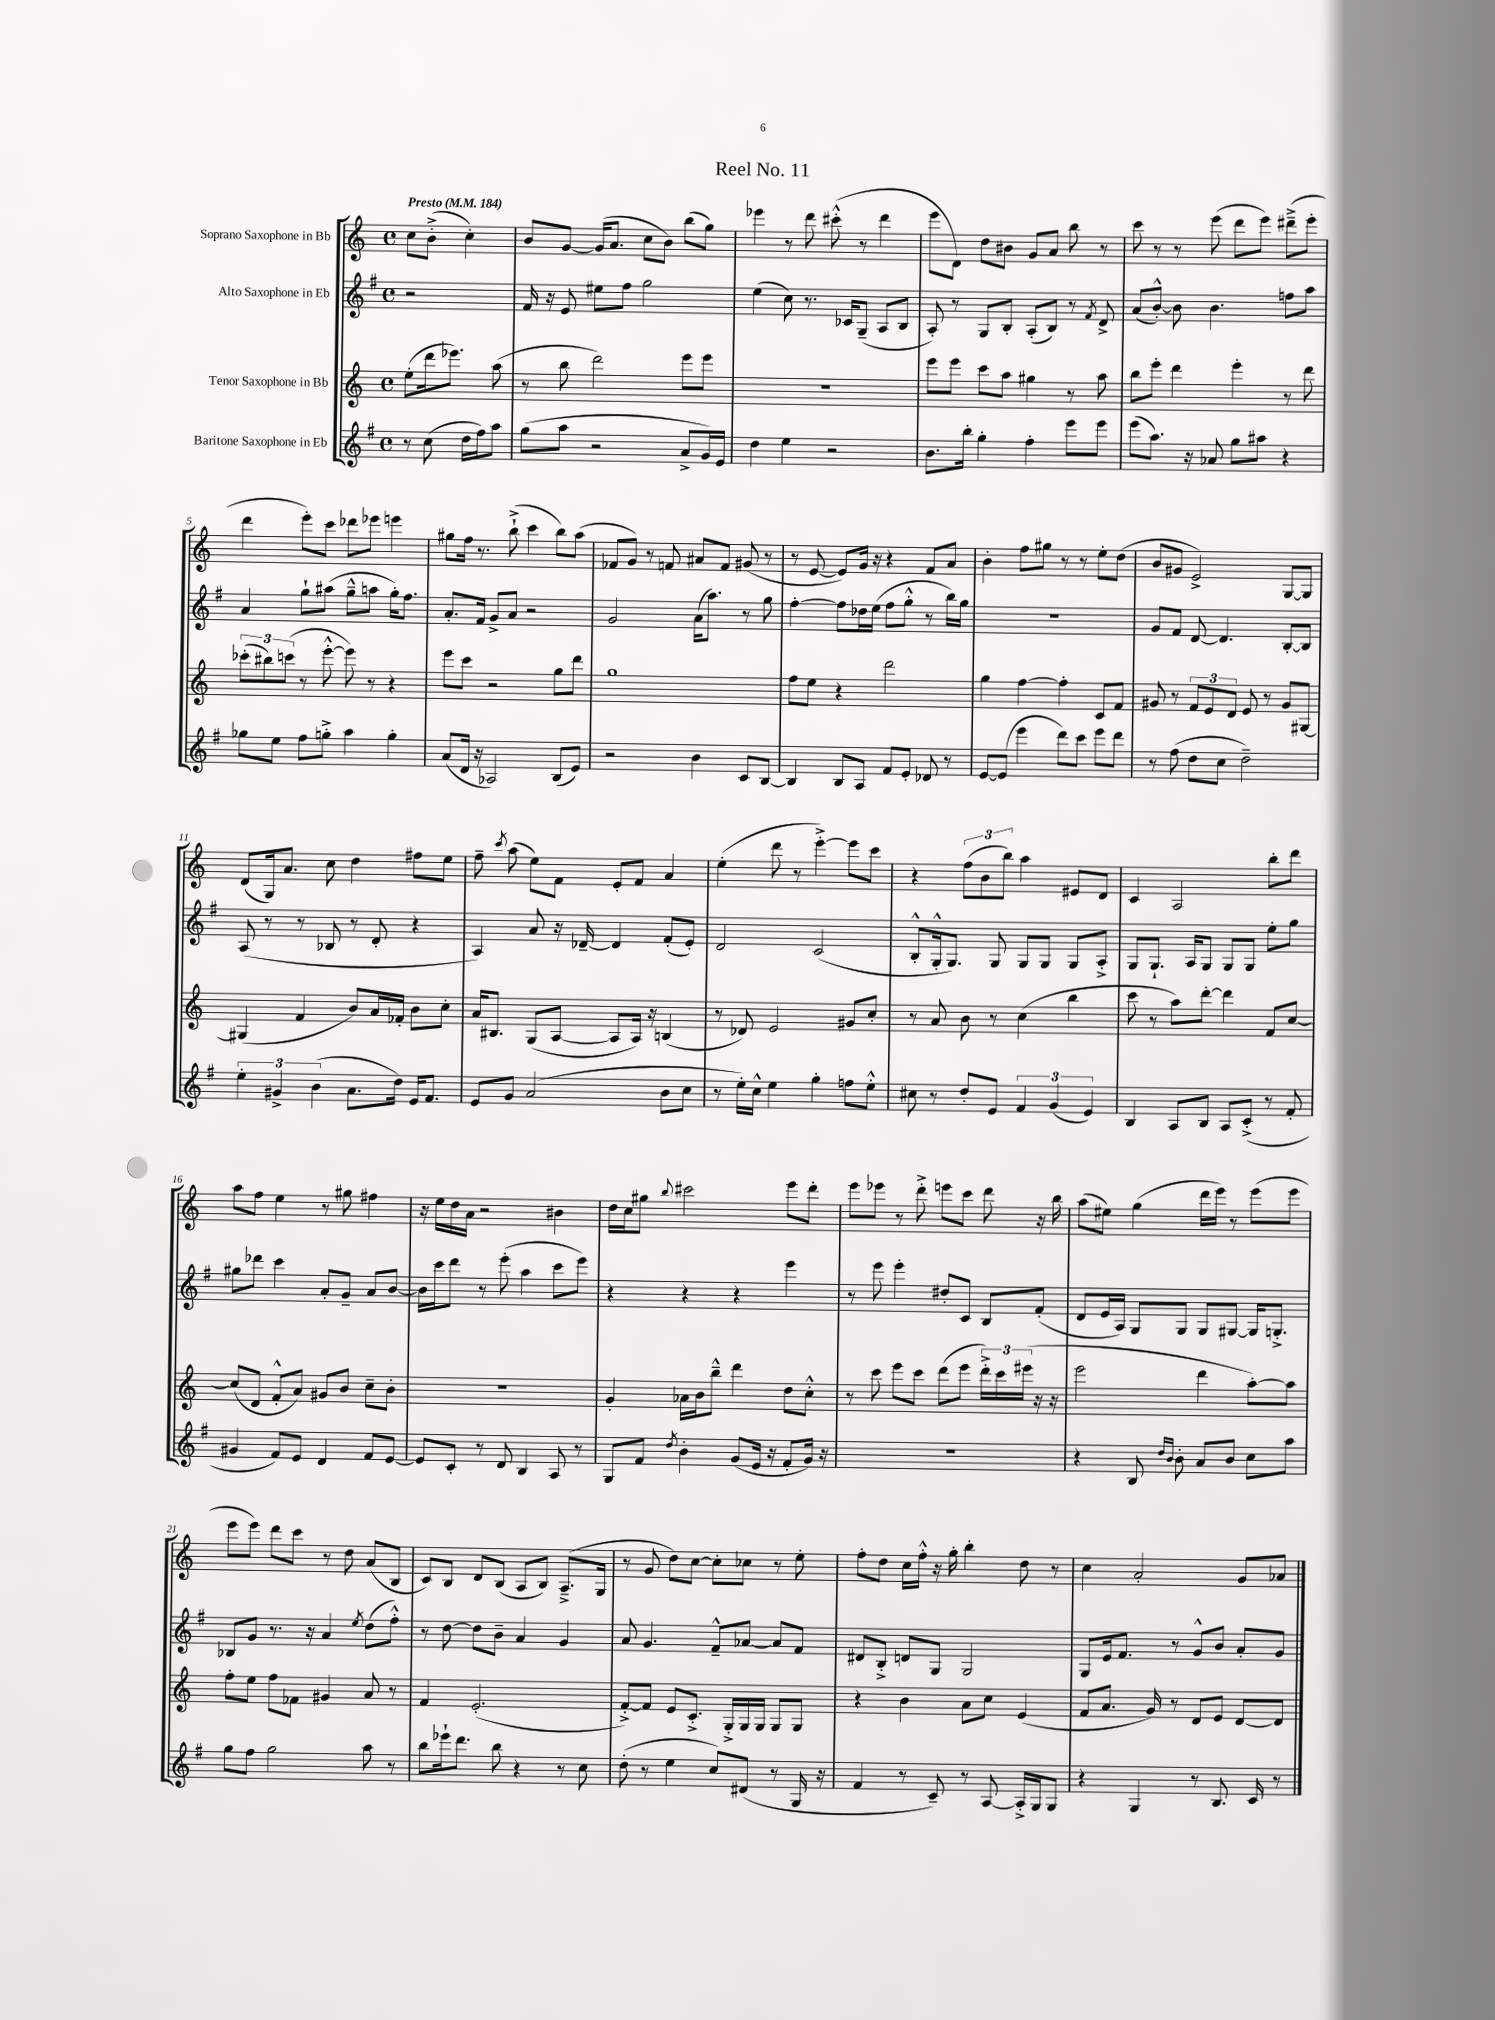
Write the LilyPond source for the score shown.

\header { title = "Reel No. 11" }
<<
\new StaffGroup <<
\new Staff = "s0" \with { instrumentName = "Soprano Saxophone in Bb" } {
    \clef treble \key c \major \defaultTimeSignature \time 4/4 \partial 2 \tempo "Presto" 4 = 184
    \autoBeamOff c''8[ b'8]-.->( c''4-.) |
    b'8[ g'8]~ g'16[( a'8.] c''8[ b'8]) b''8[( g''8]) |
    ees'''4 r8 d'''8 cis'''8-.-^( r8 d'''4 |
    e'''8[ d'8]) d''8[ bis'8] g'8[ a'8] b''8 r8 |
    c'''8 r8 r8 e'''8( d'''8[ e'''8]) dis'''8[--->( e'''8]-. |
    d'''4 e'''8[-.) c'''8] des'''8[ ees'''8] e'''4 |
    gis''8[ f''16] r8. b''8-!->( c'''4 b''8[) a''8]( |
    fes'8[ g'8]) r8 f'8 ais'8[ f'8] gis'8( r8 |
    r8 e'8~ e'8[) g'16] r16 r4 f'8[ a'8] |
    b'4-. f''8[ gis''8] r8 r8 e''8[-. d''8]( |
    b'8[ gis'8] e'2->) g8[~ g8] |
    d'8[( g16) a'8.] c''8 d''4 fis''8[ e''8] |
    f''8-- \acciaccatura { c'''8 } a''8( e''8[) f'8] e'8[-. f'8] a'4 |
    e''4-.( d'''8 r8 e'''4~-.->) e'''8[ c'''8] |
    r4 \tuplet 3/2 { f''8[( b'8 b''8]) } a''4 eis'8[ d'8] |
    c'4 a2 b''8[-. d'''8] |
    a''8[ f''8] e''4 r8 gis''8 fis''4 |
    r16 e''16[ d''16 a'16] r2 bis'4 |
    d''16[ c''16 gis''8] \appoggiatura { b''8 } cis'''2 e'''8[ d'''8]-. |
    e'''8[ ees'''8] r8 d'''8-.-> e'''8[ c'''8] d'''8 r16 b''16 |
    a''8[( eis''8]) g''4( d'''16[ e'''16]) r8 e'''8[( e'''8] |
    e'''8[ e'''8]) d'''8[ c'''8] r8 d''8 a'8[( b8] |
    c'8[) b8] d'8[ b8]( a8[ b8]) a8.[--->( g16] |
    r8 g'8 d''8[) c''8]~ c''8[-. ces''8] r8 e''8-. |
    f''8[-. d''8] c''16[ f''16]-.-^ r16 g''16-. b''4-. d''8 r8 |
    c''4 a'2-. g'8[ aes'8] \bar "|." |
}
\new Staff = "s1" \with { instrumentName = "Alto Saxophone in Eb" } {
    \clef treble \key g \major \defaultTimeSignature \time 4/4 \partial 2
    \autoBeamOff r2 |
    fis'16 r16 e'8 eis''8[ fis''8] g''2 |
    e''4( c''8) r8. ces'16[ g8]--( a8[ b8] |
    a8-.) r8 g8[ b8]-. a8[-.( b8]) r8 \acciaccatura { fis'8 } d'8-> |
    a'8[( b'8]~-.-^) b'8 b'4. f''8[ a''8] |
    a'4 g''8[-! ais''8]( g''8[---^ a''8] g''16[-.) fis''8.] |
    a'8.[-. fis'16] g'8[-> a'8] r2 |
    g'2 a'16[( a''8.]) r8 g''8 |
    fis''4~-. fis''8[ des''16 e''16]( fis''8[ g''8]-.-^ r8 b''16[) g''16] |
    R1 |
    g'8[ fis'8] d'8~ d'4. b8[~-. b8] |
    a8( r8 r8 bes8 r8 d'8-. r4 |
    a4) a'8 r16 des'16~-- des'4 fis'8[-.( e'8]-.) |
    d'2 c'2( |
    b8[-.-^ g16-.-^ g8.]) g8 g8[ g8] g8[ a8]-.-> |
    g8[ g8.]-! a16[ g8] g8[ g8] e''8[-. g''8] |
    gis''8[ des'''8] c'''4 a'8[-. g'8]-- a'8[ b'8]~ |
    b'16[ c'''16 d'''8] r8 e'''8-.( a''4 c'''8[ e'''8]) |
    r4 r4 r4 e'''4 |
    r8 e'''8 e'''4-. dis''8[-. c'8] b8[ fis'8]-.( |
    d'8[ e'16 a16]) g8[ g8] g8[ gis8]~ gis16[ g8.]-.-> |
    bes8[ g'8] r8. r16 a'4 \acciaccatura { e''8 } d''8[( fis''8]-.-^) |
    r8 d''8~ d''8[ b'8]-- a'4 g'4 |
    a'8 g'4. fis'8[---^ aes'8]~ aes'8[ fis'8] |
    dis'8[ b8]-.-> d'8[ g8] g2 |
    g8[ e'16 fis'8.] r8 g'8[-^ b'8] a'8[-. g'8] \bar "|." |
}
\new Staff = "s2" \with { instrumentName = "Tenor Saxophone in Bb" } {
    \clef treble \key c \major \defaultTimeSignature \time 4/4 \partial 2
    \autoBeamOff e''8[-.( d'''16 ees'''8.]) a''8( |
    r8 b''8 d'''2) e'''8[ e'''8] |
    R1 |
    e'''8[ e'''8] c'''8[ a''8] gis''4 r8 a''8 |
    b''8[ e'''8]-. d'''4 e'''4-. r8 d'''8 |
    \tuplet 3/2 { ces'''8[-.( bis''8) c'''8]( } r8 e'''8~-.-^ e'''8) r8 r4 |
    e'''8[ c'''8] r2 g''8[ d'''8] |
    g''1 |
    f''8[ e''8] r4 d'''2 |
    g''4 f''4~ f''4-. c'8[ f'8] |
    gis'8 r8 \tuplet 3/2 { f'8[ e'8 d'8] } e'8 r8 gis'8[ gis8]~ |
    gis4( f'4 b'8[) a'16 fes'16]-. b'8[ c''8]-. |
    a'16[ bis8.] g8[( a8]~ a8[ a16]) r16 b4( |
    r8 des'8) e'2 gis'8[ c''8]-. |
    r8 a'8 b'8 r8 c''4( b''4 |
    c'''8 r8 a''8[) d'''8]~-. d'''4 f'8[ c''8]~ |
    c''8[( d'8] f'8[-.-^ a'8]) gis'8[ b'8] c''8[-- b'8]-. |
    R1 |
    g'4-. aes'16[ b'16 b''8]---^ d'''4 d''8[ c''8]-.-^ |
    r8 c'''8 e'''8[ c'''8] d'''8[( e'''8] \tuplet 3/2 { d'''16[-.->) c'''16 eis'''16]( } r16 r16 |
    e'''2 d'''4 a''8[~-.) a''8] |
    f''8[-. e''8] f''8[ fes'8] gis'4 a'8 r8 |
    f'4 e'2.-.( |
    f'8[~-.->) f'8] e'8[ c'8.]-.-> g16[-.-> g16 g16] g8[ g8] |
    r4 b'4 a'8[ c''8] e'4( |
    f'8[ a'8.] g'16) r8 d'8[ e'8] d'8[~ d'8] \bar "|." |
}
\new Staff = "s3" \with { instrumentName = "Baritone Saxophone in Eb" } {
    \clef treble \key g \major \defaultTimeSignature \time 4/4 \partial 2
    \autoBeamOff r8 c''8( d''16[ fis''16) a''8] |
    g''8[( a''8] r2 a'8[-> g'16) e'16] |
    d''4 e''4 r2 |
    b'8.[ b''16]-. g''4-. fis''4-. e'''8[ e'''8] |
    e'''8[( a''8.]) r16 aes'8 g''8[ ais''8] r4 |
    ges''8[ e''8] fis''8[ g''8]-.-> a''4 g''4-. |
    a'8[( d'16] r16 aes2) b8[( e'8]) |
    r2 b'4 c'8[ b8]~ |
    b4 b8[ a8] fis'8[ e'8]-. des'8 r8 |
    e'8[~ e'8]( e'''4 d'''8[) c'''8] e'''8[ d'''8] |
    r8 fis''8( d''8[ c''8] d''2--) |
    \tuplet 3/2 { e''4-. gis'4-> b'4( } a'8.[ d''16]) e'16[ fis'8.] |
    e'8[ g'8] a'2( b'8[ c''8] |
    r8 e''16[-.) c''16]-^ e''4 g''4-. f''8[ e''8]-.-^ |
    cis''8 r8 d''8[-. e'8] \tuplet 3/2 { fis'4 g'4( e'4) } |
    b4 a8[ b8] a8[ c'8]-.->( r8 fis'8-. |
    gis'4 fis'8[) e'8] d'4 fis'8[ e'8]~ |
    e'8[ c'8]-. r8 d'8 b4 a8 r8 |
    g8[ fis'8] \acciaccatura { d''8 } b'4-. g'8[( e'16] r16 fis'8[-. g'16]) r16 |
    R1 |
    r4 b8 \grace { d''16[ b'16] } b'8-. a'8[ b'8] c''8[ a''8] |
    g''8[ fis''8] g''2 a''8 r8 |
    b''8[ ees'''16-! d'''8.] b''8 r4 r8 c''8 |
    d''8-.( r8 e''4 c''8[) dis'8]( r8 g16 r16 |
    fis'4 r8 c'8--) r8 a8~ a16[-.-> g16 g8] |
    r4 g4 r8 b8. c'16 r8 \bar "|." |
}
>>
>>
